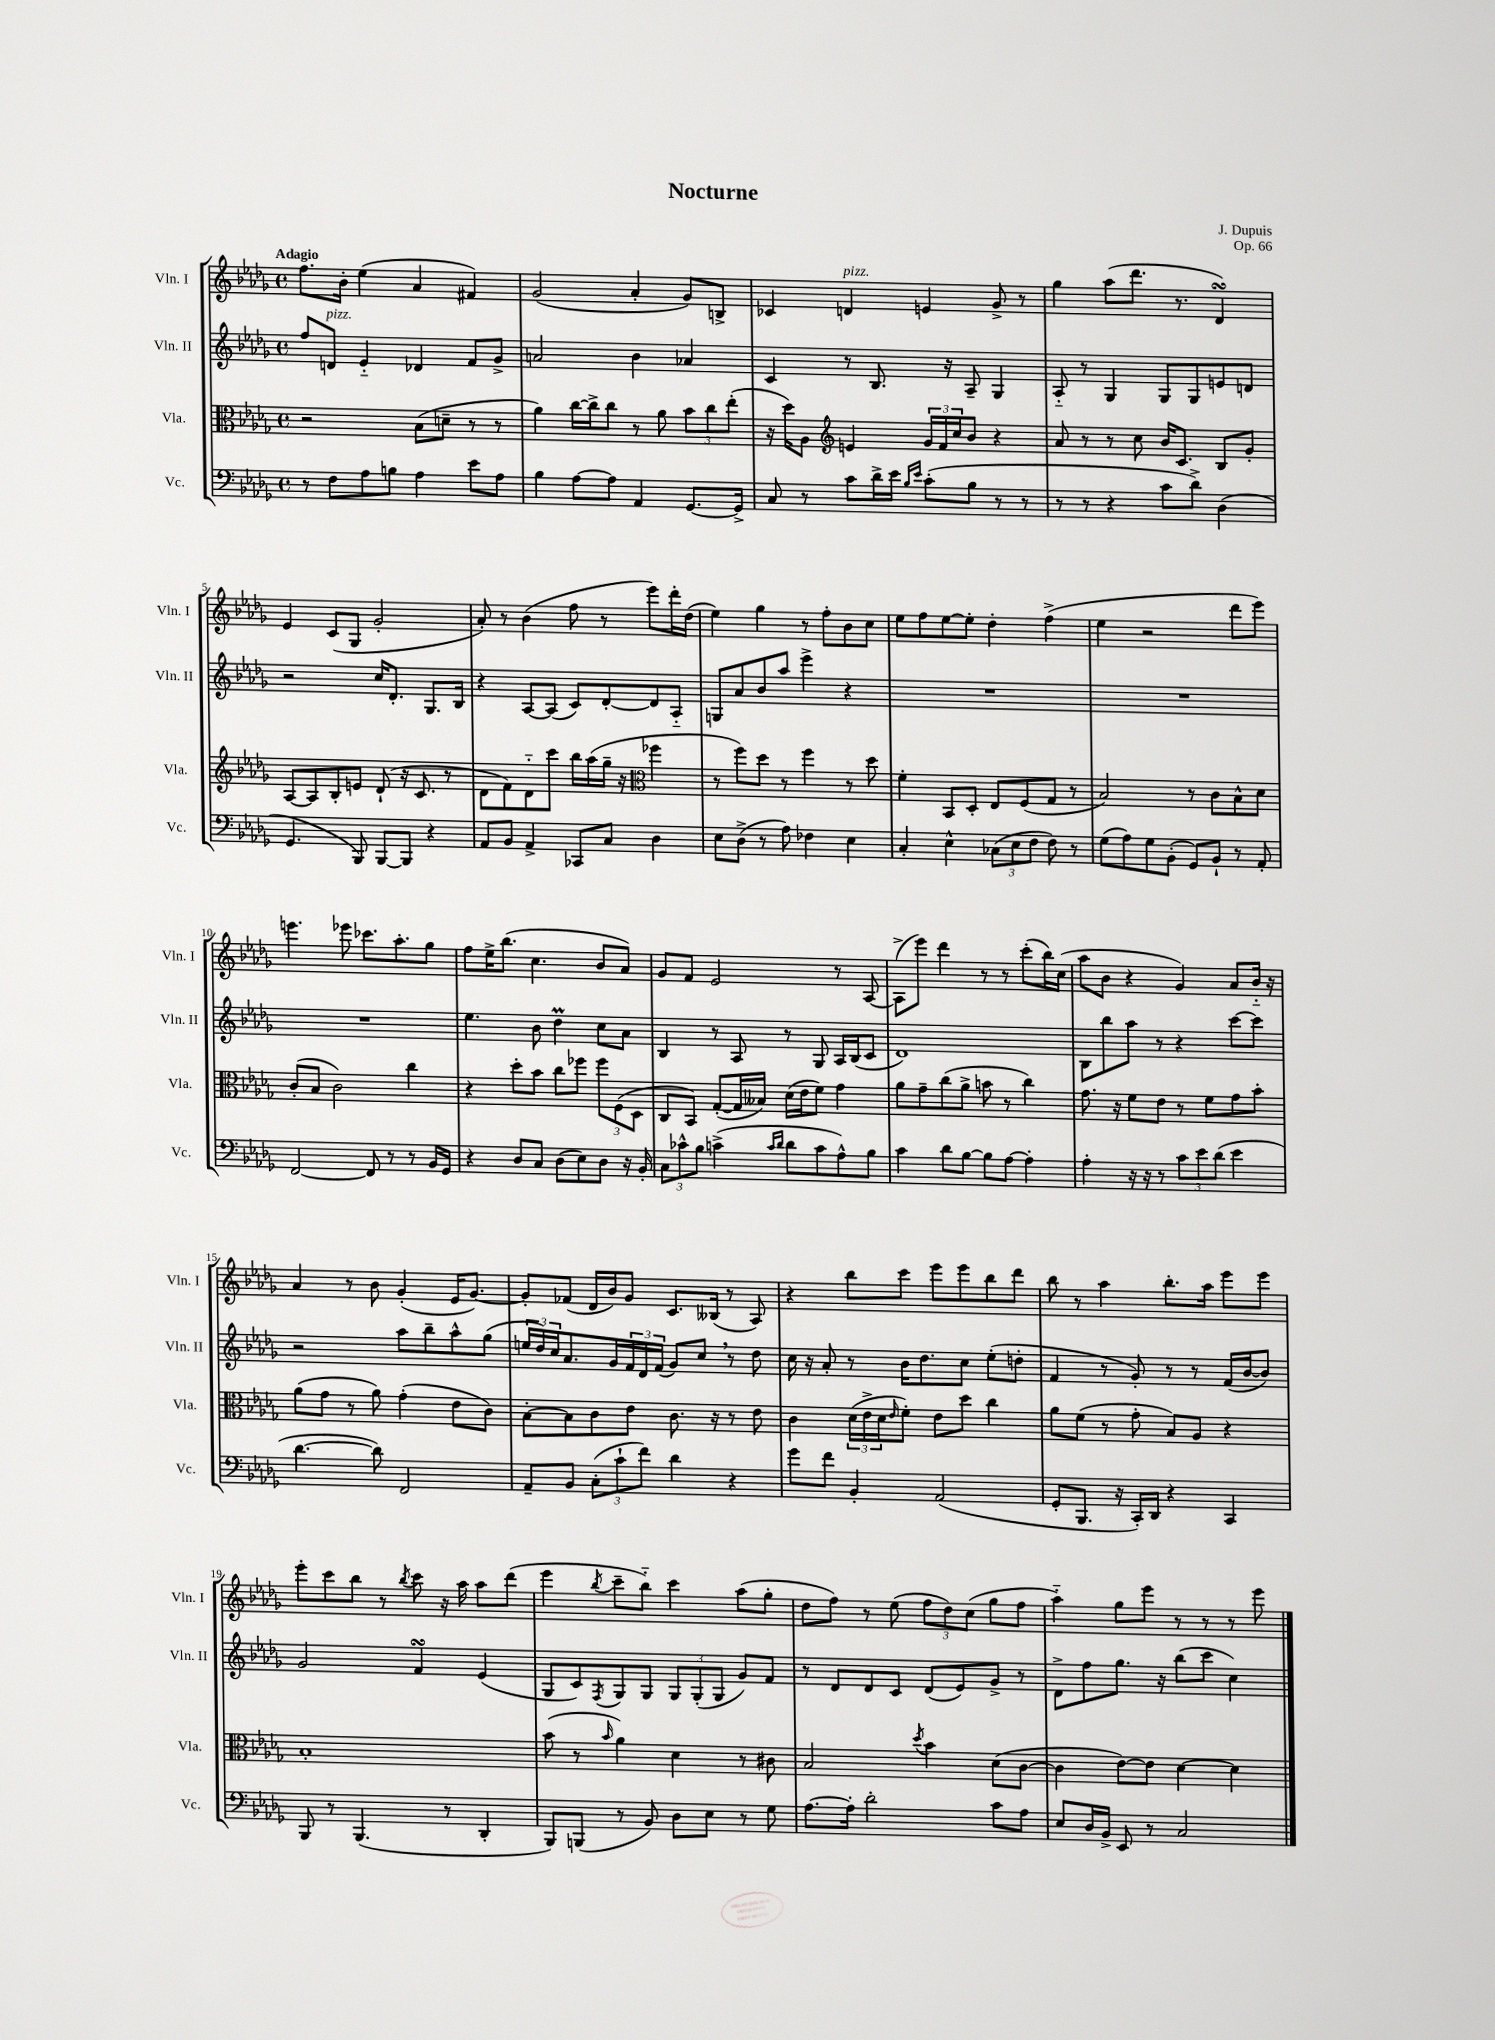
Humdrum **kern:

**kern	**kern	**kern	**kern
*staff4	*staff3	*staff2	*staff1
*clefF4	*clefC3	*clefG2	*clefG2
*k[b-e-a-d-g-]	*k[b-e-a-d-g-]	*k[b-e-a-d-g-]	*k[b-e-a-d-g-]
*M4/4	*M4/4	*M4/4	*M4/4
*met(c)	*met(c)	*met(c)	*met(c)
8r	2r	8ff	8.ff
8F	.	8d	.
.	.	.	16b-'
8A-	.	4e-'~	(4ee-
8B	.	.	.
4A-	(8B-	4d-	4a-
.	8d~	.	.
8e-	8r	8f	4f#)
8A-	8r	8g-^	.
=	=	=	=
4B-	4a-)	2a	(2g-
[8A-	[16cc	.	.
.	16cc^]	.	.
8A-]	8cc	.	.
4AA-	8r	4b-	4a-'
.	8a-	.	.
[8.GG-	12b-	4a-	8g-)
.	12cc	.	.
.	.	.	8B^
.	(12ee-'	.	.
16GG-^]	.	.	.
=	=	=	=
8C	16r	4c	4c-
.	16dd-)	.	.
8r	8A-	.	.
*	*clefG2	*	*
8c	4e	8r	4d
16d-^	.	8.B-	.
16e-	.	.	.
16qqB-	.	.	.
16qqe-	.	.	.
(8c'	24g-	.	4e
.	24f	.	.
.	.	16r	.
.	24cc	.	.
8B-	8b-	8A-~	.
8r	4r	4G-	8g-^
8r	.	.	8r
=	=	=	=
8r	8a-	8A-'~	4gg-
8r	8r	8r	.
4r	8r	4G-	(8aa-
.	8cc	.	8.ddd-
8c	16b-	8G-	.
.	8.c	.	8.r
8d-^)	.	8G-	.
(4D-	8B-	8e	4d-)
.	8g-'	8d	.
=	=	=	=
4.GG-	[8A-	2r	4e-
.	8A-]	.	.
.	8B-'	.	(8c
8BBB-)	8e	.	8G-
[8BBB-	(8d-`	16cc	2g-'
.	.	8.d-'	.
8BBB-]	16r	.	.
.	8.c	.	.
4r	.	8.G-	.
.	8r	.	.
.	.	16B-	.
=	=	=	=
8AA-	8d-	4r	8a-')
8BB-	8f)	.	8r
4AA-^	8d-'~	[8A-	(4b-
.	8ccc	(8A-]	.
8CC-	16bb-	8c)	8ff
.	(16aa-	.	.
8C	16gg-~	[8d-'	8r
.	16r	.	.
*	*clefC3	*	*
4D-	4ff-	8d-]	8eee-)
.	.	8A-'~	16ddd-'
.	.	.	(16dd-
=	=	=	=
8E-	8r	8G	4ee-)
(8D-^	8ff)	8a-	.
8r	8dd-	8b-	4gg-
8A-)	8r	8aa-	.
4F-	4ff	4eee-^	8r
.	.	.	8ff'
4E-	8r	4r	8b-
.	8dd-	.	8cc
=	=	=	=
4C'	4f'	1r	8ee-
.	.	.	8ff
4E-^^	8BB-	.	[8ee-
.	8D-'	.	8ee-']
(12C-	8E-	.	4dd-'
12E-	.	.	.
.	(8F	.	.
12F	.	.	.
8F)	8G-	.	(4ff^
8r	8r	.	.
=	=	=	=
(8G-	2B-)	1r	4ee-
8A-)	.	.	.
8G-	.	.	2r
(8BB-'	.	.	.
8GG-)	8r	.	.
8BB-`	8c	.	.
8r	8B-^^	.	8ddd-
8AA-'	8d-	.	8eee-)
=	=	=	=
[2FF	(8c'	1r	4.eee
.	8B-	.	.
.	2c)	.	.
.	.	.	8eee-
8FF]	.	.	8.ccc-
8r	.	.	.
.	.	.	8.aa-'
8r	4cc	.	.
16BB-	.	.	8gg-
16GG-	.	.	.
=	=	=	=
4r	4r	4.ee-	8ff
.	.	.	16ee-^
.	.	.	(8.bb-
8D-	8dd-'	.	.
8C	8b-	8b-	4.cc
(8D-	8cc	4dd-	.
8E-)	8ff-	.	.
8D-	12ff-	8cc	8b-
.	(12F	.	.
16r	.	8a-	8a-)
.	12D-	.	.
16BB-'	.	.	.
=	=	=	=
12C	8C	4B-	8g-
12c-^^	.	.	.
.	8BB-)	.	8f
12B-	.	.	.
(4c^	([8G-'	8r	2e-
.	16G-]	8A-	.
.	16B--)	.	.
16qqc	.	.	.
16qqd-	.	.	.
8d-	(16d-	8r	.
.	16e-	.	.
8c	8f)	8G-	.
8A-^^)	4g-	16A-	8r
.	.	(16B-	.
8B-	.	8c	[8A-
=	=	=	=
4c	8a-	1d-)	(8A-^]
.	8g-~	.	8eee-)
8d-	(8cc	.	4ddd-
[8B-	8a-^	.	.
8B-]	8b	.	8r
[8A-	8r	.	8r
4A-']	4cc)	.	(8ccc'
.	.	.	16bb-)
.	.	.	(16cc
=	=	=	=
4A-'	8.g-	8B-	8aa-
.	.	8bb-	8b-
.	16r	.	.
16r	8f	8aa-	4r
16r	.	.	.
8r	8e-	8r	.
12c	8r	4r	4g-)
12e-	.	.	.
.	8f	.	.
(12d-	.	.	.
4e-	8g-	[8ccc	8a-
.	8b-'	8ccc]	16b-'~
.	.	.	16r
=	=	=	=
[4.d-	(8a-	2r	4a-
.	8g-	.	.
.	8r	.	8r
8d-])	8a-)	.	8b-
2FF	(4g-'	8aa-	(4g-'
.	.	8bb-~	.
.	8e-	8aa-^^	16e-
.	.	.	[8.g-)
.	8c)	(8gg-	.
=	=	=	=
8AA-~	[8B-'	24ee	8g-']
.	.	24dd-)	.
.	.	24cc	.
8BB-	8B-]	8.a-	(8f-
(12C'	8c	.	16d-
.	.	16g-	16b-)
12c`	.	.	.
.	8e-	24f	8g-
12f)	.	24d-	.
.	.	(24f	.
4d-	8.c	8g-)	8.c
.	.	8cc	.
.	16r	.	(16B--
4r	8r	8r	8r
.	8e-	8dd-	8A-)
=	=	=	=
8g-	4c	16cc	4r
.	.	16r	.
8f	.	8a-'	.
4BB-'	(24d-	8r	8bb-
.	24e-^	.	.
.	24d-	.	.
.	16qqe-	.	.
.	8f')	16b-	8ccc
.	.	8.dd-	.
(2AA-	8e-	.	8eee-
.	8dd-	8cc	8eee-
.	4cc	(8ee-'	8bb-
.	.	8dd'	8ddd-
=	=	=	=
8GG-'	8a-	4f	8bb-
8.BBB-	(8f	.	8r
.	8r	8r	4aa-
16r	.	.	.
16CC')	8g-'	8g-')	.
16DD-	.	.	.
4r	8B-)	8r	8.bb-'
.	8A-	8r	.
.	.	.	16aa-
4CC	4r	(16f	8eee-
.	.	[16b-	.
.	.	8b-])	8eee-
=	=	=	=
8BBB-	1B-'	2g-	8eee-'
8r	.	.	8ccc
(4.BBB-	.	.	8bb-
.	.	.	8r
.	.	.	8qbb-
.	.	4f	8ccc
8r	.	.	16r
.	.	.	16aa-
4DD-'	.	(4e-	8aa-
.	.	.	(8ddd-
=	=	=	=
8BBB-)	(8b-	8G-	4eee-
(8BBB	8r	8c)	.
.	16qqb-	8qF	8qbb-
8r	4a-)	8G-	8ccc~
8BB-)	.	8G-	8bb-'~)
8D-	4d-	12G-	4ccc
.	.	(12G-'	.
8E-	.	.	.
.	.	12G-	.
8r	8r	8g-)	(8aa-
8G-	8c#	8f	8gg-'
=	=	=	=
[8.A-	2B-	8r	8dd-
.	.	8d-	8ff)
16A-']	.	.	.
2d-'	.	8d-	8r
.	.	8c	(8ee-
.	8qdd-	.	.
.	4b-	(8d-	12ff
.	.	.	12dd-)
.	.	8e-)	.
.	.	.	(12cc
8c	(8d-	8g-^	8gg-
8A-	[8c	8r	8ff
=	=	=	=
8E-	4c]	8d-^	4aa-'~)
16D-	.	8ff	.
16BB-^	.	.	.
8EE-	[8e-)	8.gg-	8gg-
8r	8e-]	.	8eee-
.	.	16r	.
2C	[4d-	(8bb-	8r
.	.	8ccc	8r
.	4d-]	4cc)	8r
.	.	.	8eee-
==	==	==	==
*-	*-	*-	*-
